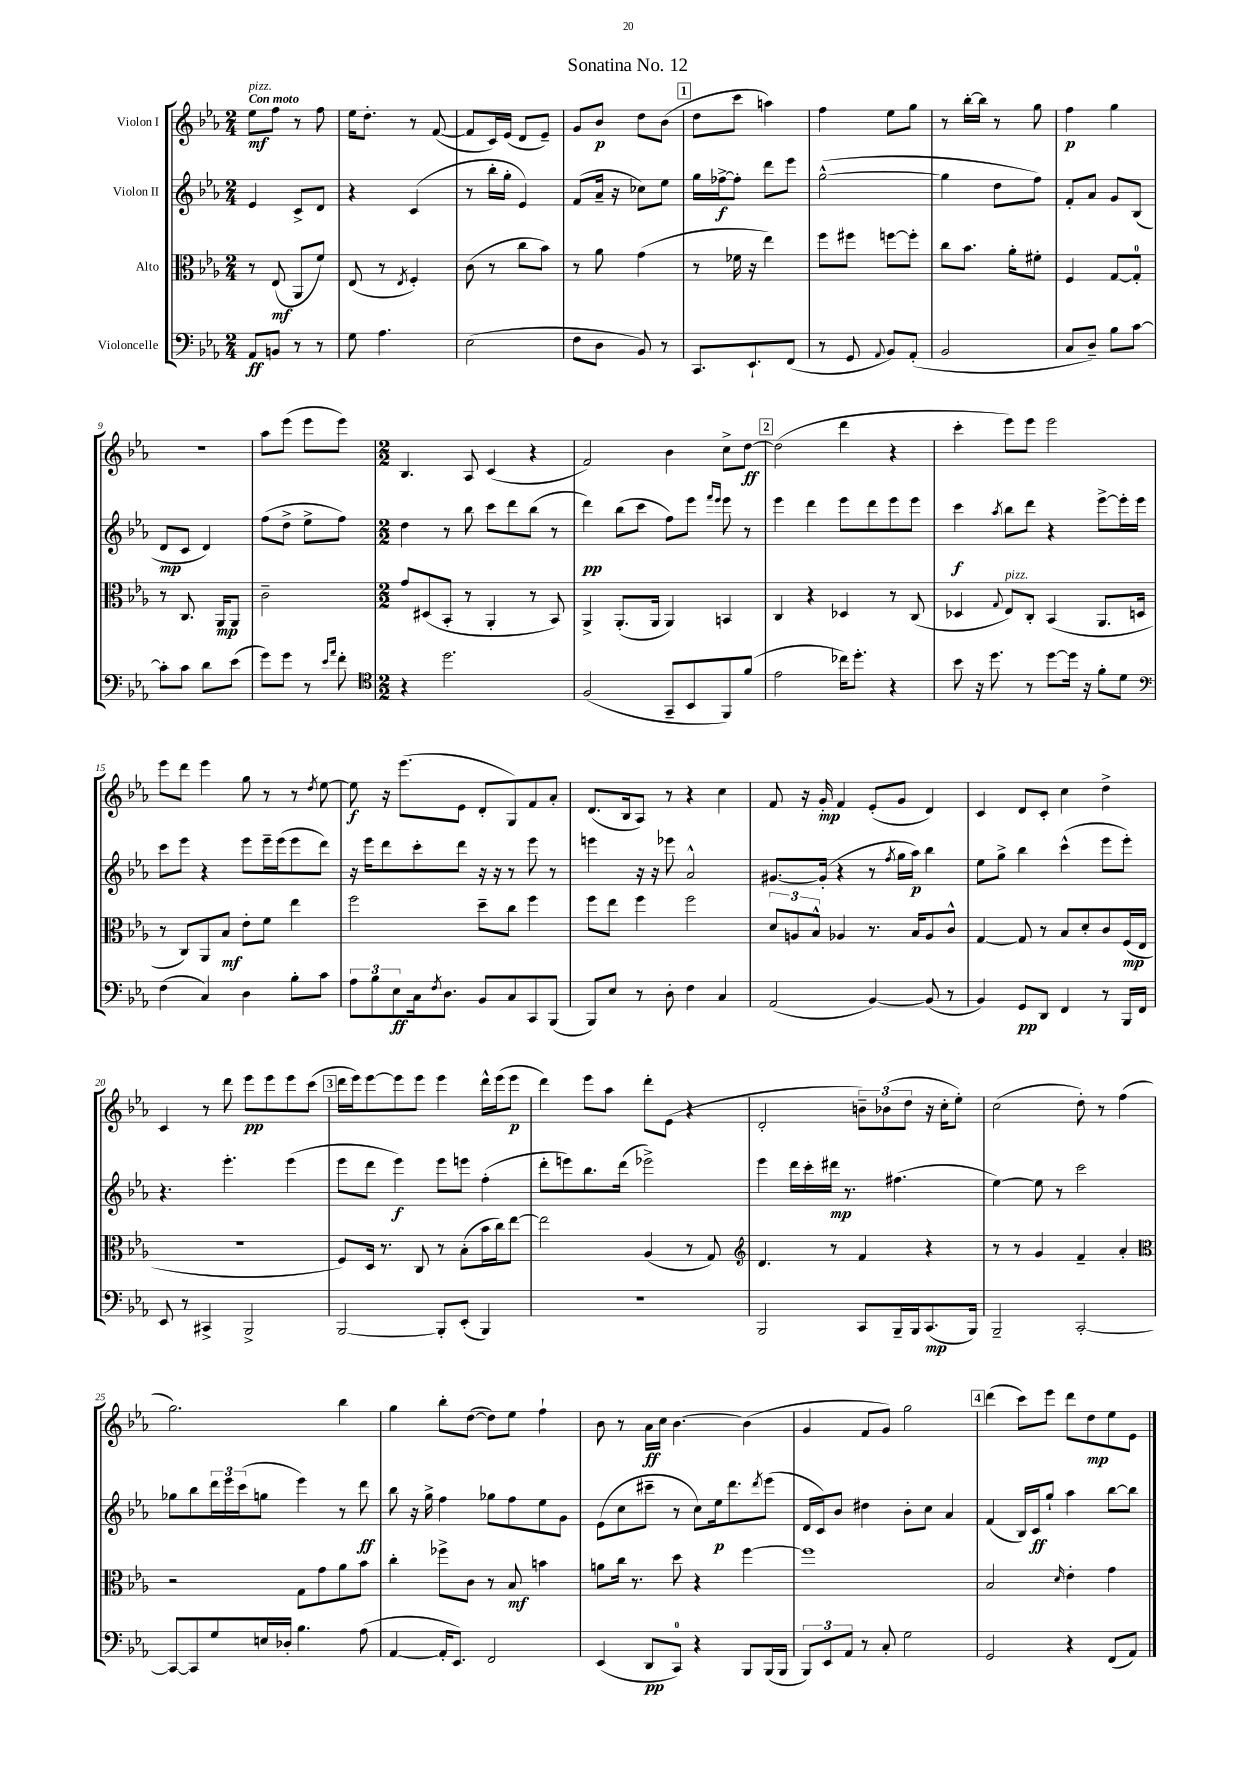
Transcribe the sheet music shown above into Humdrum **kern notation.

**kern	**dynam	**kern	**dynam	**kern	**dynam	**kern	**dynam
*part4	*part4	*part3	*part3	*part2	*part2	*part1	*part1
*staff4	*staff4	*staff3	*staff3	*staff2	*staff2	*staff1	*staff1
*I"Violoncelle	*	*I"Alto	*	*I"Violon II	*	*I"Violon I	*
*clefF4	*	*clefC3	*	*clefG2	*	*clefG2	*
*k[b-e-a-]	*	*k[b-e-a-]	*	*k[b-e-a-]	*	*k[b-e-a-]	*
*M2/4	*	*M2/4	*	*M2/4	*	*M2/4	*
=1	=1	=1	=1	=1	=1	=1	=1
!	!	!	!	!	!	!LO:TX:a:B:t=Con moto	!
!	!	!	!	!	!	!LO:TX:a:i:t=pizz.	!
8AA-/L	ff	8r	.	4e-/	.	8ee-\L	mf
8BBn/J	.	(8E-/	mf	.	.	8ff\J	.
8r	.	8AA-/L	.	8c^/L	.	8r	.
8r	.	8f/J)	.	8d/J	.	8ff\	.
=2	=2	=2	=2	=2	=2	=2	=2
8G\	.	(8E-/	.	4r	.	16ee-\KL	.
.	.	.	.	.	.	8.dd'\J	.
4.A-\	.	8r	.	.	.	.	.
.	.	8qE-/	.	.	.	.	.
.	.	4F'/)	.	(4c/	.	8r	.
.	.	.	.	.	.	([8f/	.
=3	=3	=3	=3	=3	=3	=3	=3
(2E-\	.	(8c\	.	8r	.	8f/L]	.
.	.	8r	.	16bb-'\LL	.	16c/L)	.
.	.	.	.	16gg'\JJ	.	(16e-/JJ	.
.	.	8cc\L	.	4e-/)	.	8d/L	.
.	.	8b-\J)	.	.	.	8e-~/J)	.
=4	=4	=4	=4	=4	=4	=4	=4
8F\L	.	8r	.	(8f/L	.	8g/L	.
8D\J	.	8a-\	.	16a-~/Jk	.	8b-/J	p
.	.	.	.	16r	.	.	.
8BB-/)	.	(4g\	.	8cc-X\L)	.	8dd\L	.
8r	.	.	.	8ee-\J	.	(8b-\J	.
!!LO:REH:place=s1:t=1
=5	=5	=5	=5	=5	=5	=5	=5
8.CC/L	.	8r	.	16gg\LL	.	8dd\L	.
.	.	.	.	[16ff-X^\J	f	.	.
.	.	16f-X\	.	8ff-'\J]	.	8ccc\J	.
8.EE-`/	.	16r	.	.	.	.	.
.	.	4ee-\)	.	8ddd\L	.	4aan\)	.
(8FF/J	.	.	.	8eee-\J	.	.	.
=6	=6	=6	=6	=6	=6	=6	=6
8r	.	8ff\L	.	([2gg^^\	.	4ff\	.
8GG/	.	8ff#X\J	.	.	.	.	.
8qqAA-/	.	.	.	.	.	.	.
8BB-/L)	.	[8ffn\L	.	.	.	8ee-\L	.
(8AA-'/J	.	8ff'\J]	.	.	.	8gg\J	.
=7	=7	=7	=7	=7	=7	=7	=7
2BB-/	.	8cc\L	.	4gg\]	.	8r	.
.	.	8.b-\J	.	.	.	[16bb-'\LL	.
.	.	.	.	.	.	16bb-\JJ]	.
.	.	.	.	8dd\L	.	8r	.
.	.	16a-'\KL	.	.	.	.	.
.	.	8f#X'\J	.	8ff\J)	.	8gg\	.
=8	=8	=8	=8	=8	=8	=8	=8
8C/L	.	4F/	.	8f'/L	.	4ff\	p
8D~/J)	.	.	.	8a-/J	.	.	.
8B-\L	.	[8G/L	.	8g/L	.	4gg\	.
[8c\J	.	8G'/J]	.	(8B-/J	.	.	.
!!LO:LB:g=z
=9	=9	=9	=9	=9	=9	=9	=9
8c'\L]	.	8r	.	8d/L	mp	2r	.
8c\J	.	8.C/	.	8c/J	.	.	.
8d\L	.	.	.	4d/)	.	.	.
.	.	16AA-/KL	mp	.	.	.	.
(8e-\J	.	8AA-/J	.	.	.	.	.
=10	=10	=10	=10	=10	=10	=10	=10
8g\L)	.	2c~\	.	(8ff\L	.	8aa-\L	.
8g\J	.	.	.	8dd^\J	.	(8eee-\J	.
8r	.	.	.	8ee-^\L	.	8eee-\L	.
16qqe-/LL	.	.	.	.	.	.	.
16qqa-/JJ	.	.	.	.	.	.	.
8f'\	.	.	.	8ff\J)	.	8eee-\J)	.
=11	=11	=11	=11	=11	=11	=11	=11
*clefC4	*	*	*	*	*	*	*
*M2/2	*	*M2/2	*	*M2/2	*	*M2/2	*
4r	.	8g/L	.	4dd\	.	4.B-/	.
.	.	(8D#X/	.	.	.	.	.
2.dd\	.	8BB-'/J	.	8r	.	.	.
.	.	8r	.	8bb-\	.	8A-/	.
.	.	4AA-'/	.	8ccc\L	.	(4c/	.
.	.	.	.	8ddd\	.	.	.
.	.	8r	.	(8bb-\J	.	4r	.
.	.	8BB-/)	.	8r	.	.	.
=12	=12	=12	=12	=12	=12	=12	=12
(2F/	.	4AA-^/	.	4ddd\)	pp	2f/)	.
.	.	(8.AA-'/L	.	(8bb-\L	.	.	.
.	.	.	.	8ccc\J	.	.	.
.	.	16AA-/Jk	.	.	.	.	.
8GG~/L	.	4AA-/)	.	8ff\L)	.	4b-\	.
8BB-/	.	.	.	8eee-\J	.	.	.
.	.	.	.	16qqfff/LL	.	.	.
.	.	.	.	16qqeee-/JJ	.	.	.
8FF/)	.	4BBn/	.	8eee-\	.	8cc^\L	.
(8f/J	.	.	.	8r	.	[8dd\J	ff
!!LO:REH:place=s1:t=2
=13	=13	=13	=13	=13	=13	=13	=13
2e-\	.	4C/	.	4eee-\	.	(2dd\]	.
.	.	4r	.	4ddd\	.	.	.
16cc-X\KL)	.	4D-X/	.	8eee-\L	.	4ddd\	.
8.dd'\J	.	.	.	.	.	.	.
.	.	.	.	8ddd\	.	.	.
4r	.	8r	.	8eee-\	.	4r	.
.	.	(8C/	.	8eee-\J	.	.	.
=14	=14	=14	=14	=14	=14	=14	=14
8b-\	.	4D-X/	.	4ccc\	f	4ccc'\	.
16r	.	.	.	.	.	.	.
8.dd\	.	.	.	.	.	.	.
.	.	8qqG/	.	8qaa-/	.	.	.
!	!	!LO:TX:a:i:t=pizz.	!	!	!	!	!
.	.	8E-/L)	.	8bb-\L	.	8eee-\L)	.
8r	.	8C'/J	.	8ddd\J	.	8eee-\J	.
[8dd\L	.	(4BB-/	.	4r	.	2eee-\	.
16dd\Jk]	.	.	.	.	.	.	.
16r	.	.	.	.	.	.	.
8f'\L	.	8.AA-/L	.	[8eee-^\L	.	.	.
8d\J	.	.	.	16eee-'\L]	.	.	.
.	.	16Dn/Jk	.	16eee-\JJ	.	.	.
!!LO:LB:g=z
=15	=15	=15	=15	=15	=15	=15	=15
*clefF4	*	*	*	*	*	*	*
(4F\	.	8r	.	8ccc\L	.	8eee-\L	.
.	.	8C/L)	.	8eee-\J	.	8ddd\J	.
4C/)	.	8AA-/	.	4r	.	4eee-\	.
.	.	8B-/J	mf	.	.	.	.
4D\	.	8e-'\L	.	8eee-\L	.	8gg\	.
.	.	8f\J	.	16eee-~\L	.	8r	.
.	.	.	.	(16eee-\J	.	.	.
8B-'\L	.	4ee-\	.	8eee-\	.	8r	.
.	.	.	.	.	.	8qdd/	.
8c\J	.	.	.	8ddd\J)	.	[8ee-\	.
=16	=16	=16	=16	=16	=16	=16	=16
12A-\L	.	2ff\	.	16r	.	8ee-\]	f
.	.	.	.	16eee-\KL	.	.	.
12B-\	.	.	.	.	.	.	.
.	.	.	.	8ddd\	.	16r	.
12E-\	ff	.	.	.	.	.	.
.	.	.	.	.	.	(8.eee-\L	.
16C\k	.	.	.	8ccc'\	.	.	.
8qF/	.	.	.	.	.	.	.
8.D\J	.	.	.	.	.	.	.
.	.	.	.	8ddd\J	.	8e-\J	.
8BB-/L	.	8dd~\L	.	16r	.	8d'/L	.
.	.	.	.	16r	.	.	.
8C/	.	8cc\J	.	8r	.	8G/)	.
8CC/	.	4ff\	.	8eee-\	.	8f/	.
(8BBB-/J	.	.	.	8r	.	8a-'/J	.
=17	=17	=17	=17	=17	=17	=17	=17
8BBB-/L)	.	8ff\L	.	4eeen\	.	(8.d/L	.
8E-/J	.	8ee-\J	.	.	.	.	.
.	.	.	.	.	.	16B-/k	.
8r	.	4ff\	.	16r	.	8A-/J)	.
.	.	.	.	16r	.	.	.
8D'\	.	.	.	8eee-X\	.	8r	.
4F\	.	2ff\	.	2a-^^/	.	4r	.
4C/	.	.	.	.	.	4cc\	.
=18	=18	=18	=18	=18	=18	=18	=18
(2AA-/	.	12d/L	.	[8.g#X/L	.	8f/	.
.	.	12An/	.	.	.	.	.
.	.	.	.	.	.	16r	.
.	.	12B-^^/J	.	.	.	.	.
.	.	.	.	(16g#'/Jk]	.	16g'/	mp
.	.	4A-X/	.	4r	.	4f/	.
[4BB-/)	.	8.r	.	8r	.	(8e-'/L	.
.	.	.	.	8qff/	.	.	.
.	.	.	.	16gg\LL	.	8g/J	.
.	.	16B-/KL	.	16aa-\JJ)	p	.	.
(8BB-/]	.	8A-/	.	4bb-\	.	4d/)	.
8r	.	8c^^/J	.	.	.	.	.
=19	=19	=19	=19	=19	=19	=19	=19
4BB-/)	.	[4G/	.	8ee-\L	.	4c/	.
.	.	.	.	8gg^\J	.	.	.
8GG/L	pp	8G/]	.	4bb-\	.	8d/L	.
8DD/J	.	8r	.	.	.	8c'/J	.
4FF/	.	8B-/L	.	(4ccc^^\	.	4cc\	.
.	.	8d'/	.	.	.	.	.
8r	.	8c/	.	8eee-\L	.	4dd^\	.
16BBB-/LL	.	(16F/L	mp	8eee-'\J)	.	.	.
16FF/JJ	.	16E-/JJ	.	.	.	.	.
!!LO:LB:g=z
=20	=20	=20	=20	=20	=20	=20	=20
8EE-/	.	1r	.	4.r	.	4c/	.
8r	.	.	.	.	.	.	.
4CC#X^/	.	.	.	.	.	8r	.
.	.	.	.	4.eee-'\	.	8ddd\	.
2BBB-^/	.	.	.	.	.	8eee-\L	pp
.	.	.	.	.	.	8eee-\	.
.	.	.	.	(4eee-\	.	8eee-\	.
.	.	.	.	.	.	(8ccc\J	.
!!LO:REH:place=s1:t=3
=21	=21	=21	=21	=21	=21	=21	=21
[2BBB-/	.	8F/L)	.	8eee-\L	.	16ddd\LL	.
.	.	.	.	.	.	16eee-\J)	.
.	.	16D/Jk	.	8ddd\J	.	[8eee-\	.
.	.	8.r	.	.	.	.	.
.	.	.	.	4eee-\)	f	8eee-\]	.
.	.	8C/	.	.	.	8eee-\J	.
8BBB-'/L]	.	8r	.	8eee-\L	.	4eee-\	.
(8EE-'/J	.	(8B-'\L	.	8eeen\J	.	.	.
4BBB-/)	.	16b-\L	.	(4ff'\	.	16ddd^^\LL	.
.	.	16cc\J)	.	.	.	(16eee-\J	.
.	.	[8ee-\J	.	.	.	8eee-\J	p
=22	=22	=22	=22	=22	=22	=22	=22
1r	.	2ee-\]	.	8ddd'\L	.	4ddd\)	.
.	.	.	.	8eeen\)	.	.	.
.	.	.	.	8.bb-\	.	8eee-\L	.
.	.	.	.	.	.	8aa-\J	.
.	.	.	.	(16ddd\Jk	.	.	.
.	.	(4A-/	.	2eee-X^\)	.	8ddd'\L	.
.	.	.	.	.	.	(8e-\J	.
.	.	8r	.	.	.	4r	.
.	.	8G/)	.	.	.	.	.
=23	=23	=23	=23	=23	=23	=23	=23
*	*	*clefG2	*	*	*	*	*
2BBB-/	.	4.d/	.	4eee-\	.	2d'/	.
.	.	.	.	16ddd\LL	.	.	.
.	.	.	.	16ccc'\	.	.	.
.	.	8r	.	16ddd#X\JJ	mp	.	.
.	.	.	.	8.r	.	.	.
8CC/L	.	4f/	.	.	.	12bn~\L)	.
.	.	.	.	.	.	(12b-X\	.
16BBB-~/L	.	.	.	(4.ff#X\	.	.	.
.	.	.	.	.	.	12dd\J	.
16BBB-/J	.	.	.	.	.	.	.
(8.CC/	mp	4r	.	.	.	16r	.
.	.	.	.	.	.	16cc'\KL	.
.	.	.	.	.	.	8ee-'\J)	.
16BBB-/Jk)	.	.	.	.	.	.	.
=24	=24	=24	=24	=24	=24	=24	=24
2BBB-~/	.	8r	.	[4ee-\)	.	(2cc\	.
.	.	8r	.	.	.	.	.
.	.	4g/	.	8ee-\]	.	.	.
.	.	.	.	8r	.	.	.
[2CC'/	.	4f~/	.	2ccc\	.	8dd'\)	.
.	.	.	.	.	.	8r	.
.	.	4a-'/	.	.	.	(4ff\	.
!!LO:LB:g=z
=25	=25	=25	=25	=25	=25	=25	=25
*	*	*clefC3	*	*	*	*	*
8CC/L_	.	2r	.	8gg-X\L	.	2.gg\)	.
8CC/]	.	.	.	8bb-\	.	.	.
8G/	.	.	.	24ddd\L	.	.	.
.	.	.	.	24eee-\	.	.	.
.	.	.	.	(24ccc\J	.	.	.
16En/L	.	.	.	8ggn\J	.	.	.
16D-X'/JJ	.	.	.	.	.	.	.
4.B-\	.	8G\L	.	4eee-\)	.	.	.
.	.	8g\	.	.	.	.	.
.	.	8a-\	.	8r	.	4bb-\	.
(8A-\	.	8b-\J	.	8ddd\	ff	.	.
=26	=26	=26	=26	=26	=26	=26	=26
[4AA-/	.	4cc'\	.	8bb-\	.	4gg\	.
.	.	.	.	16r	.	.	.
.	.	.	.	16gg^\	.	.	.
16AA-'/KL]	.	8ff-X^\L	.	4ff\	.	8bb-'\L	.
8.EE-/J)	.	.	.	.	.	.	.
.	.	8c\J	.	.	.	([8dd\J	.
2FF/	.	8r	.	8gg-X\L	.	8dd\L])	.
.	.	8B-/	mf	8ff\	.	8ee-\J	.
.	.	4bn\	.	8ee-\	.	4ff`\	.
.	.	.	.	8g\J	.	.	.
=27	=27	=27	=27	=27	=27	=27	=27
(4EE-/	.	8an\L	.	(8e-\L	.	8b-\	.
.	.	16cc\Jk	.	8cc\	.	8r	.
.	.	8.r	.	.	.	.	.
8DD/L	pp	.	.	8ccc#X~\J	.	16a-\LL	ff
.	.	.	.	.	.	16cc\JJ	.
8CC/J)	.	8dd\	.	8r	.	[4.b-\	.
4r	.	4r	.	8cc\L)	.	.	.
.	.	.	.	16ee-\k	p	.	.
.	.	.	.	8.ddd\	.	.	.
8BBB-/L	.	[4ff\	.	.	.	(4b-\]	.
.	.	.	.	8qddd/	.	.	.
(16BBB-/L	.	.	.	(8eee-\J	.	.	.
16BBB-/JJ	.	.	.	.	.	.	.
=28	=28	=28	=28	=28	=28	=28	=28
12BBB-/L)	.	1ff]	.	16d/LL	.	4g/	.
.	.	.	.	16c/J)	.	.	.
12EE-/	.	.	.	.	.	.	.
.	.	.	.	8b-/J	.	.	.
12AA-/J	.	.	.	.	.	.	.
8r	.	.	.	4dd#X\	.	8f/L	.
8C'/	.	.	.	.	.	8g/J)	.
2G\	.	.	.	8b-'\L	.	2gg\	.
.	.	.	.	8cc\J	.	.	.
.	.	.	.	4a-/	.	.	.
!!LO:REH:place=s1:t=4
=29	=29	=29	=29	=29	=29	=29	=29
2GG/	.	2B-/	.	(4f/	.	(4ddd\	.
.	.	.	.	16B-/LL)	.	8ccc\L)	.
.	.	.	.	16c/J	ff	.	.
.	.	.	.	8gg`/J	.	8eee-\J	.
.	.	16qqd/	.	.	.	.	.
4r	.	4e-'\	.	4aa-\	.	8ddd\L	.
.	.	.	.	.	.	8dd\	mp
(8FF/L	.	4g\	.	[8bb-\L	.	8ee-\	.
8AA-/J)	.	.	.	8bb-\J]	.	8e-\J	.
==	==	==	==	==	==	==	==
*-	*-	*-	*-	*-	*-	*-	*-
